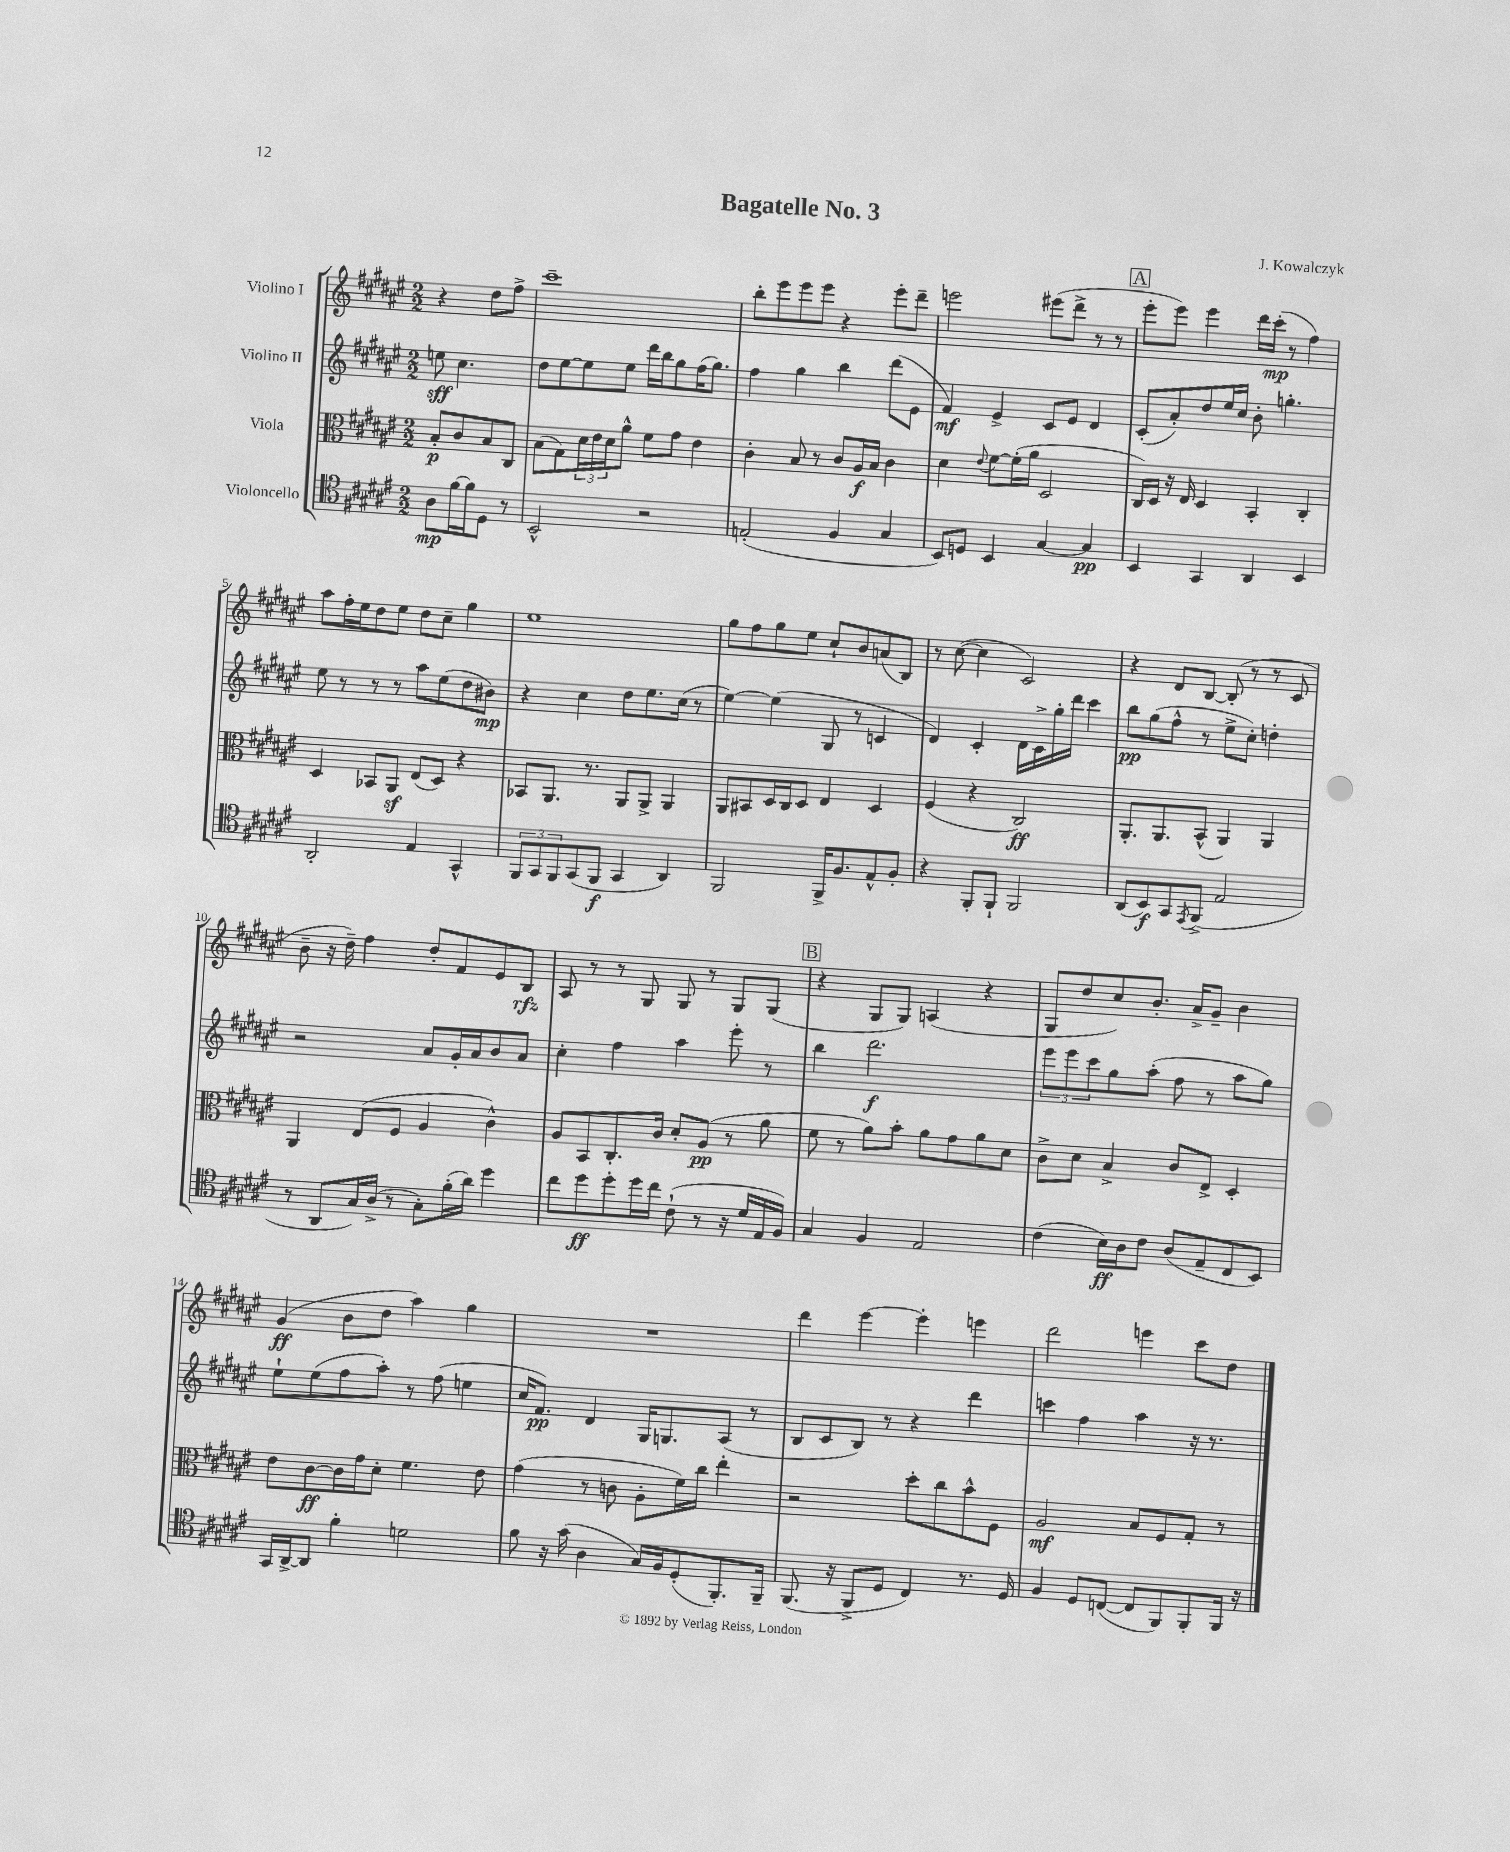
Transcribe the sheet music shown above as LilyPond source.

\header { title = "Bagatelle No. 3" composer = "J. Kowalczyk" }
<<
\new StaffGroup <<
\new Staff = "s0" \with { instrumentName = "Violino I" } {
    \clef treble \key fis \major \numericTimeSignature \time 2/2 \partial 2
    r4 dis''8 fis''8-> |
    cis'''1-- |
    b''8-. eis'''8 eis'''8 eis'''8 r4 eis'''8-. dis'''8-- |
    e'''2 eis'''8( dis'''8-> r8 r8 |
    \mark \markup { \box "A" } eis'''8-. eis'''8) eis'''4 dis'''16 cis'''16-.\mp( r8 fis''4) |
    ais''8 fis''16-. eis''16 dis''8 eis''8 dis''8 cis''8-- gis''4 |
    eis''1 |
    gis''8 fis''8 gis''8 eis''8 cis''8-! b'8 a'8( b8) |
    r8 cis''8~( cis''4 cis'2) |
    r4 dis'8 b8~ b8-.( r8 r8 cis'8 |
    b'8-- r16 dis''16--) fis''4 dis''8-. fis'8 eis'8 b8\rfz |
    ais8 r8 r8 gis8 gis8 r8 gis8 gis8( |
    \mark \markup { \box "B" } r4 gis8 gis8) a4( r4 |
    gis8 dis''8 cis''8) b'8.-. ais'16-> gis'8-- b'4 |
    gis'4\ff( b'8 dis''8 ais''4) gis''4 |
    R1 |
    dis'''4 eis'''4~ eis'''4-. e'''4 |
    dis'''2 e'''4 cis'''8 dis''8 \bar "|." |
}
\new Staff = "s1" \with { instrumentName = "Violino II" } {
    \clef treble \key fis \major \numericTimeSignature \time 2/2 \partial 2
    e''8\sff cis''4. |
    dis''8 eis''8~ eis''8 eis''8 dis'''16 b''16 gis''8 fis''16( gis''8.) |
    fis''4 gis''4 b''4 dis'''8( eis'8 |
    fis'4\mf) eis'4-> cis'8 eis'8 dis'4 |
    \mark \markup { \box "A" } cis'8-.( ais'8-.) dis''8 eis''16 cis''16 b'8-. g''4.-. |
    eis''8 r8 r8 r8 ais''8 eis''8( dis''8 bis'8\mp) |
    r4 cis''4 dis''8 eis''8. cis''16( r8 |
    eis''4~) eis''4( gis8 r8 c'4 |
    dis'4) cis'4-. dis'16 cis'16-> gis''16-. dis'''16 cis'''4 |
    b''8\pp gis''8( fis''8-^ r8 eis''8-> cis''8-.) d''4-. |
    r2 ais'8 gis'16-. ais'16 b'8 ais'8 |
    cis''4-. fis''4 ais''4 eis'''8-. r8 |
    \mark \markup { \box "B" } b''4 dis'''2.\f |
    \tuplet 3/2 { eis'''8 eis'''8 cis'''8 } gis''8 ais''8-.( fis''8 r8 ais''8 gis''8) |
    eis''8-! eis''8( fis''8 ais''8-.) r8 fis''8( e''4 |
    cis''16 fis'8.\pp) dis'4 gis16 g8. ais8( r8 |
    b8 cis'8 b8) r8 r4 dis'''4 |
    c'''4 fis''4 ais''4 r16 r8. \bar "|." |
}
\new Staff = "s2" \with { instrumentName = "Viola" } {
    \clef alto \key fis \major \numericTimeSignature \time 2/2 \partial 2
    b8-.\p cis'8 b8 cis8 |
    b8( gis8) \tuplet 3/2 { dis'16 eis'16 dis'16 } ais'8-^ fis'8 gis'8 eis'4 |
    cis'4-. b8 r8 cis'8 ais16\f b16 cis'4 |
    dis'4 \appoggiatura { eis'8 } fis'8~ fis'16-.( ais'16 dis2 |
    \mark \markup { \box "A" } cis16) dis16 r16 eis16 dis4 b,4-. cis4-. |
    dis4 bes,8 ais,8\sf eis8( dis8) r4 |
    bes,8 ais,8. r8. ais,8 ais,8-> ais,4 |
    ais,8 bis,8 dis16 cis16 dis8 eis4 dis4 |
    fis4( r4 cis2\ff) |
    ais,8.-. ais,8. b,8-^( ais,4) ais,4 |
    ais,4 eis8( fis8 ais4 cis'4-^) |
    ais8 b,8 cis8.-. cis'16 dis'8-. ais8\pp( r8 ais'8 |
    \mark \markup { \box "B" } fis'8 r8 ais'8) b'8-. ais'8 gis'8 ais'8 dis'8 |
    cis'8-> dis'8 b4-> cis'8 eis8-> dis4-. |
    eis'8 cis'8~\ff cis'16 gis'16 dis'8-. fis'4. eis'8 |
    gis'4( r8 c'8 ais8-. fis'16) cis''16 eis''4-. |
    r2 dis''8-. cis''8 b'8-^ fis8 |
    ais2\mf b8 fis8 gis8-. r8 \bar "|." |
}
\new Staff = "s3" \with { instrumentName = "Violoncello" } {
    \clef tenor \key fis \major \numericTimeSignature \time 2/2 \partial 2
    ais8\mp fis'16~ fis'16 dis8 r8 |
    b,2-^ r2 |
    e2-.( fis4 gis4 |
    b,8) d8 b,4 gis4~ gis4\pp |
    \mark \markup { \box "A" } b,4 gis,4 ais,4 b,4 |
    ais,2-. eis4 gis,4-^ |
    \tuplet 3/2 { fis,8 gis,8 fis,8 } gis,8( fis,8\f gis,4 ais,4) |
    fis,2 fis,16-> fis8. eis8-^ fis8-. |
    r4 fis,8-. fis,8-! fis,2 |
    ais,8( b,8\f) gis,8 \acciaccatura { eis,8 } fis,8->( eis2 |
    r8 ais,8 gis16) ais16->( r8 gis8-.) fis'16-.( ais'16) dis''4 |
    cis''8 dis''8\ff dis''8-. dis''16 cis''16 cis'8-!( r8 r16 dis'16 eis16 fis16) |
    \mark \markup { \box "B" } gis4 fis4 eis2 |
    cis'4( b16\ff) ais16 cis'8 ais8( eis8-- cis8 b,8) |
    gis,16 ais,16~-> ais,8 fis'4-. d'2 |
    fis'8 r16 gis'16( ais4 gis16) fis16 dis8-.( fis,8.-.) fis,16-- |
    fis,8.( r16 fis,8-> dis8 cis4) r8. dis16 |
    fis4 dis8 c8~( c8 fis,8) fis,8-. fis,16 r16 \bar "|." |
}
>>
>>
